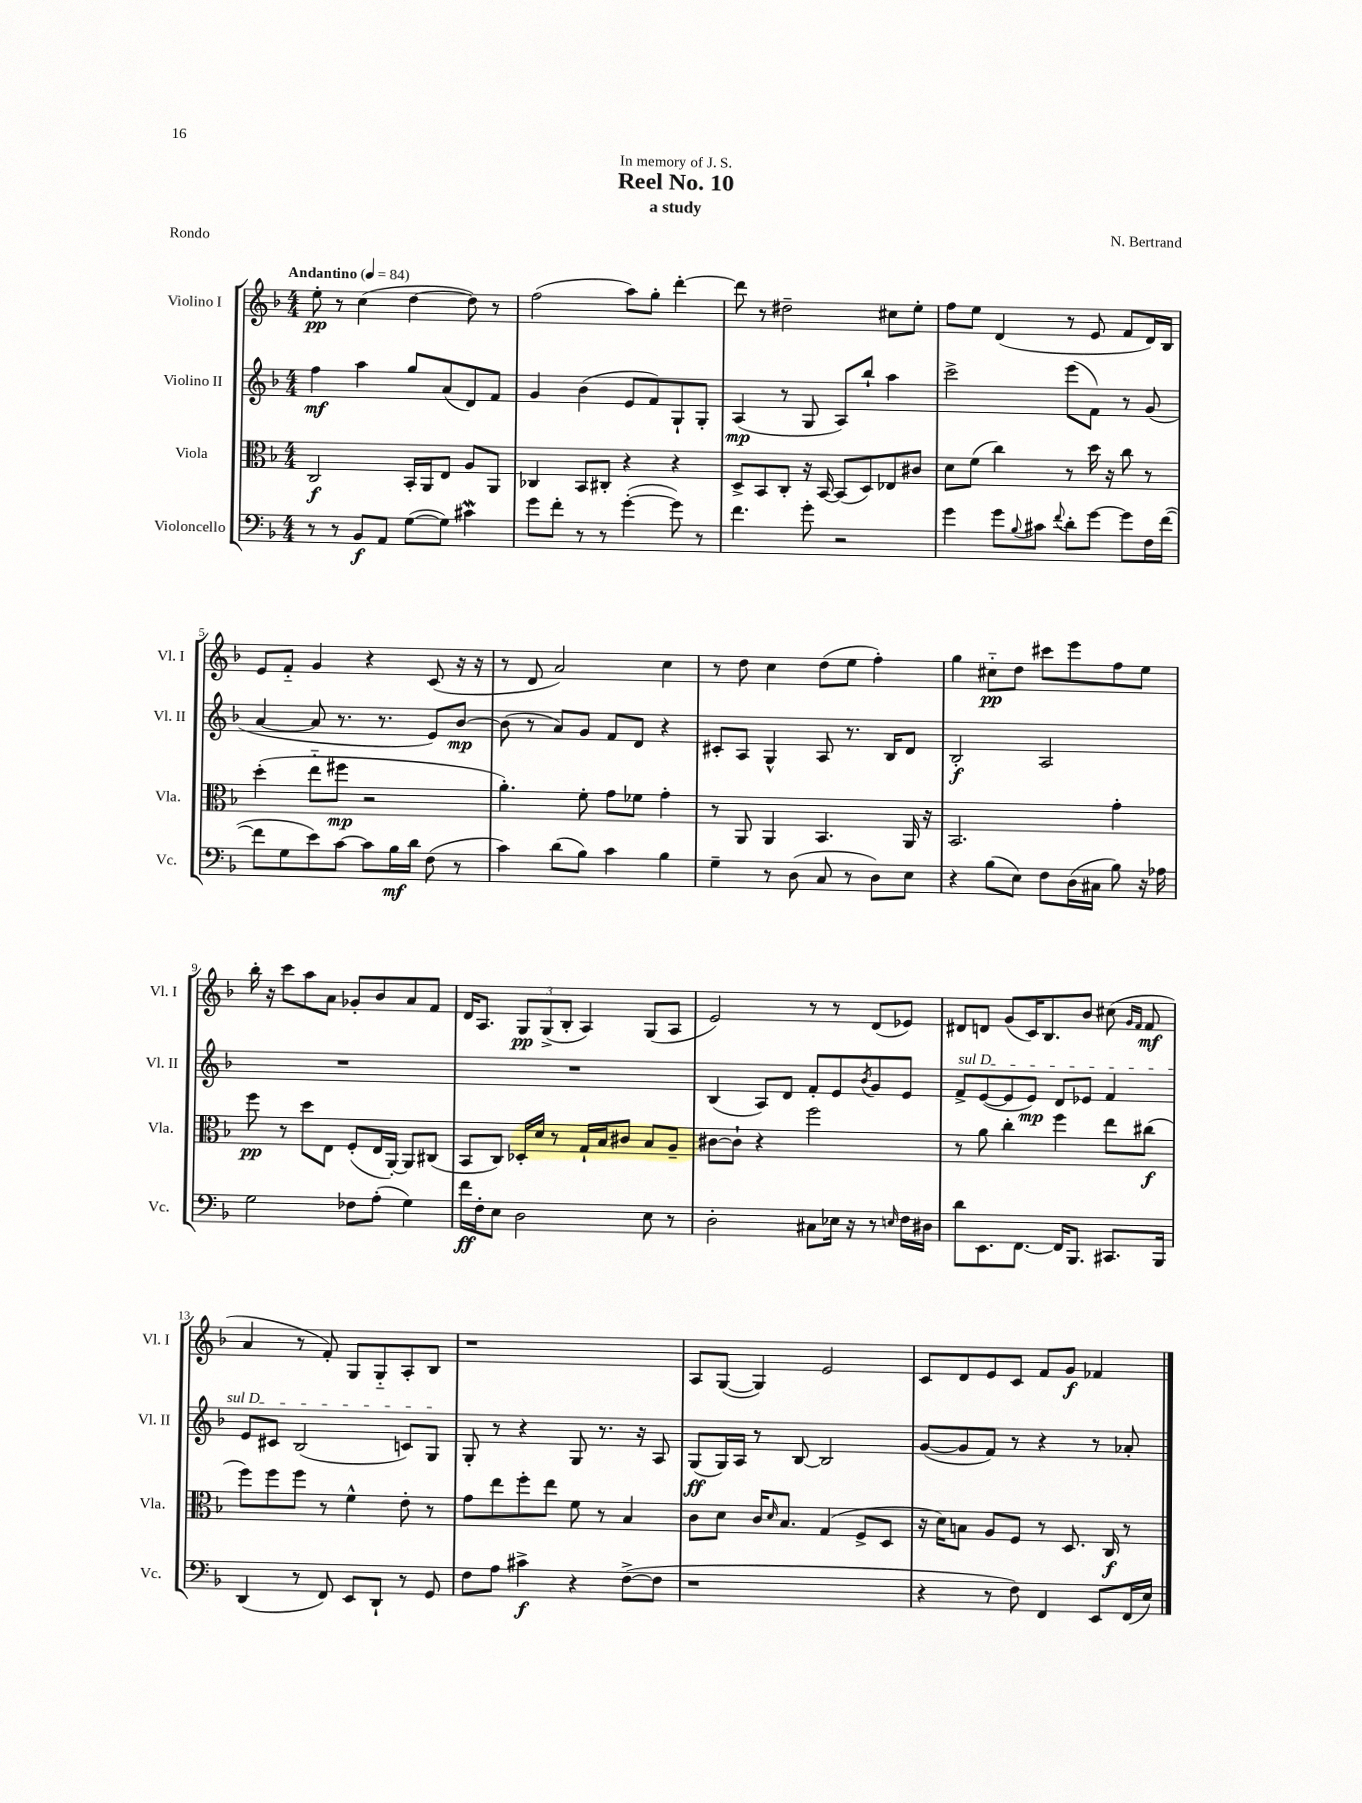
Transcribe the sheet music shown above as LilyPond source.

\header { title = "Reel No. 10" composer = "N. Bertrand" subtitle = "a study" dedication = "In memory of J. S." piece = "Rondo" }
<<
\new StaffGroup <<
\new Staff = "s0" \with { instrumentName = "Violino I" shortInstrumentName = "Vl. I" } {
    \clef treble \key f \major \numericTimeSignature \time 4/4 \tempo "Andantino" 4 = 84
    e''8-.\pp r8 c''4( d''4~ d''8) r8 |
    f''2( a''8) g''8-. d'''4~-. |
    d'''8 r8 dis''2-- cis''8 e''8-. |
    f''8 e''8 d'4( r8 e'8 f'8 d'16) bes16 |
    e'8 f'8-_ g'4 r4 c'8( r16 r16 |
    r8 d'8 a'2) c''4 |
    r8 d''8 c''4 d''8( e''8 f''4-.) |
    g''4 cis''8-_\pp d''8 cis'''8 e'''8 f''8 e''8 |
    bes''16-. r16 c'''8 a''8 a'8 ges'8-. bes'8 a'8 f'8 |
    d'16 a8. \tuplet 3/2 { g8\pp g8->( bes8-. } a4) g8( a8 |
    e'2) r8 r8 d'8( ees'8) |
    dis'8 d'8 g'8( c'16) bes8. bes'8 cis''8( \grace { g'16 f'16 } f'8\mf |
    a'4 r8 f'8-.) g8 g8-_ a8-. bes8 |
    r1 |
    a8 g8~( g4) e'2 |
    c'8 d'8 e'8 c'8 f'8 g'8\f fes'4 \bar "|." |
}
\new Staff = "s1" \with { instrumentName = "Violino II" shortInstrumentName = "Vl. II" } {
    \clef treble \key f \major \numericTimeSignature \time 4/4
    f''4\mf a''4 g''8 a'8( d'8) f'8 |
    g'4 bes'4( e'8 f'8) g8-! g8-. |
    a4\mp( r8 g8 a8) bes''8-! a''4 |
    c'''2-> e'''8( f'8) r8 g'8( |
    a'4~ a'8 r8. r8. e'8) bes'8~\mp |
    bes'8( r8 a'8) g'8 f'8 d'8 r4 |
    cis'8-. a8 g4-^ a8 r8. bes16 d'8 |
    bes2-.\f a2 |
    R1 |
    R1 |
    bes4( a8) d'8 f'8-. e'8 \acciaccatura { bes'8 } g'8 e'8 |
    \once \override TextSpanner.bound-details.left.text = \markup { \italic "sul D" } f'8->\startTextSpan e'8~( e'8 e'8\mp) d'8 ees'8 f'4 |
    e'8 cis'8 bes2( c'8) g8\stopTextSpan |
    g8-. r8 r4 g8 r8. r16 a8 |
    g8\ff( g16) a16 r8 bes8~ bes2 |
    g'8~( g'8 f'8) r8 r4 r8 aes'8-. \bar "|." |
}
\new Staff = "s2" \with { instrumentName = "Viola" shortInstrumentName = "Vla." } {
    \clef alto \key f \major \numericTimeSignature \time 4/4
    c2\f bes,16-. a,16 e8 a8 a,8 |
    ces4 bes,8 cis8-. r4 r4 |
    d8-> bes,8 c8-. r16 bes,16~ bes,8( d8) ees8 cis'8 |
    d'8 f'8( c''4) r8 d''16 r16 c''8 r8 |
    d''4-.( e''8-_ fis''8\mp r2 |
    a'4.-.) f'8-. g'8 fes'8 g'4-. |
    r8 a,8 a,4 bes,4. a,16 r16 |
    bes,2. g'4-. |
    f''8\pp r8 d''8 e8 f8-.( e16 a,16~-.) a,8 cis8( |
    bes,8 c8) des16-. d'16 r8 g16-! bes16 cis'8 bes8 a8-- |
    cis'8~ cis'8-! r4 f''2 |
    r8 a'8 c''4-. f''4 e''8 cis''8\f( |
    f''8) f''8 f''8 r8 f'4-^ e'8-. r8 |
    g'8 e''8 f''8-. e''8 f'8 r8 bes4 |
    c'8 d'8 c'16 \grace { d'16 } bes8. g4( f8-> d8 |
    r16 d'16) b8 a8 f8 r8 d8. c16\f r8 \bar "|." |
}
\new Staff = "s3" \with { instrumentName = "Violoncello" shortInstrumentName = "Vc." } {
    \clef bass \key f \major \numericTimeSignature \time 4/4
    r8 r8 bes,8\f a,8 g8~( g8) cis'4\mordent |
    g'8 f'8-. r8 r8 g'4~-.( g'8) r8 |
    f'4. g'8-. r2 |
    g'4 g'8 \appoggiatura { bes8 } cis'8 \appoggiatura { f'8 } d'8-. g'8~ g'8 f16 f'16~( |
    f'8 g8 e'8) c'8~ c'8 bes16\mf d'16 f8( r8 |
    c'4) d'8( bes8) c'4 bes4 |
    g4-- r8 d8( c8 r8 d8) e8 |
    r4 bes8( e8) f8 d16( cis16 bes8) r16 aes16 |
    g2 fes8 a8-.( g4) |
    f'16\ff f16-. e8 d2 e8 r8 |
    d2-. cis8 ees16 r16 r8 \grace { e16 } f16 dis16 |
    d'8 e,8. f,8.~ f,16 bes,,8. cis,8. bes,,16 |
    d,4( r8 f,8) e,8 d,8-! r8 g,8 |
    f8 a8 cis'4->\f r4 f8~->( f8 |
    r1 |
    r4 r8 f8) f,4 e,8 f,16( e16) \bar "|." |
}
>>
>>
